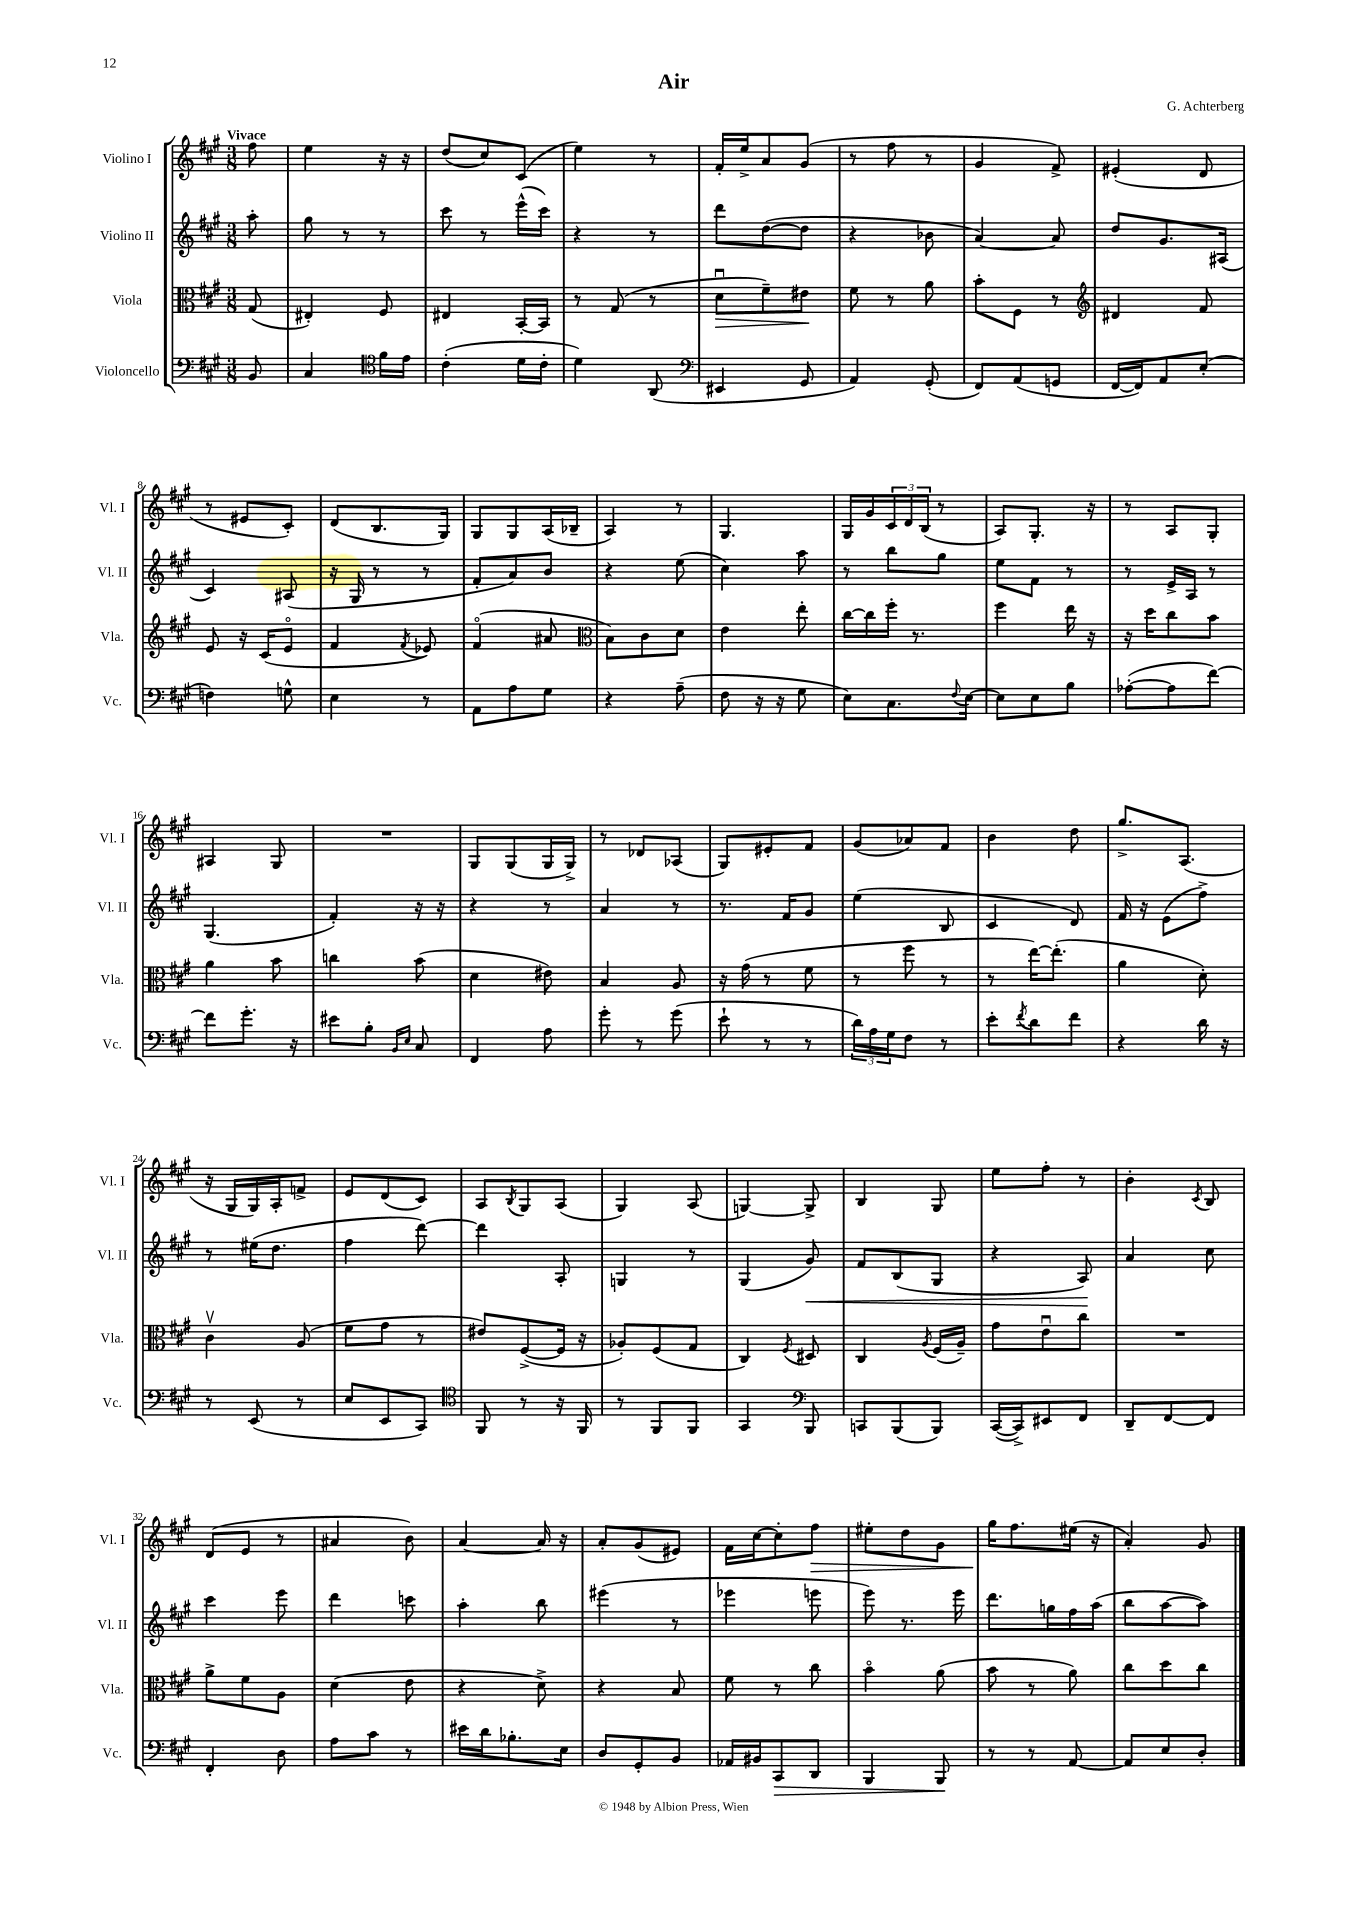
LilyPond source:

\header { title = "Air" composer = "G. Achterberg" }
<<
\new StaffGroup <<
\new Staff = "s0" \with { instrumentName = "Violino I" shortInstrumentName = "Vl. I" } {
    \clef treble \key a \major \numericTimeSignature \time 3/8 \partial 8 \tempo "Vivace"
    fis''8 |
    e''4 r16 r16 |
    d''8( cis''8) cis'8( |
    e''4) r8 |
    fis'16-. e''16-> a'8 gis'8( |
    r8 fis''8 r8 |
    gis'4 fis'8->) |
    eis'4-.( d'8 |
    r8 eis'8 cis'8-.) |
    d'8( b8. gis16) |
    gis8 gis8 a16( bes16-- |
    a4) r8 |
    gis4. |
    gis16 gis'16 \tuplet 3/2 { cis'16 d'16 b16( } r8 |
    a8) gis8.-. r16 |
    r8 a8 gis8-. |
    ais4 gis8 |
    R4. |
    gis8 gis8( gis16 gis16->) |
    r8 des'8 aes8( |
    gis8) eis'8-. fis'8 |
    gis'8( aes'8) fis'8 |
    b'4 d''8 |
    gis''8.-> a8.( |
    r16 gis16 gis16) a16-. f'8-> |
    e'8 d'8( cis'8) |
    a8 \acciaccatura { b8 } gis8 a8( |
    gis4) a8( |
    g4~) g8-> |
    b4 gis8 |
    e''8 fis''8-. r8 |
    b'4-. \acciaccatura { cis'8 } b8 |
    d'8( e'8 r8 |
    ais'4 b'8) |
    a'4~ a'16 r16 |
    a'8-. gis'8( eis'8) |
    fis'16 cis''16~ cis''8-. fis''8\> |
    eis''8-. d''8 gis'8 |
    gis''16\! fis''8. eis''16( r16 |
    a'4-.) gis'8 \bar "|." |
}
\new Staff = "s1" \with { instrumentName = "Violino II" shortInstrumentName = "Vl. II" } {
    \clef treble \key a \major \numericTimeSignature \time 3/8 \partial 8
    a''8-. |
    gis''8 r8 r8 |
    cis'''8 r8 e'''16-^( cis'''16) |
    r4 r8 |
    d'''8 d''8~( d''8 |
    r4 bes'8 |
    a'4~) a'8 |
    d''8 gis'8. ais16( |
    cis'4) ais8( |
    r16 gis16 r8 r8 |
    fis'8-. a'8) b'8 |
    r4 e''8( |
    cis''4) a''8 |
    r8 b''8 gis''8 |
    e''8 fis'8 r8 |
    r8 e'16-> a16 r8 |
    gis4.( |
    fis'4-.) r16 r16 |
    r4 r8 |
    a'4 r8 |
    r8. fis'16 gis'8 |
    e''4( b8 |
    cis'4 d'8) |
    fis'16 r16 e'8( fis''8->) |
    r8 eis''16( d''8. |
    fis''4 d'''8~) |
    d'''4 a8-. |
    g4 r8 |
    gis4( gis'8\<) |
    fis'8 b8( gis8 |
    r4 a8\!) |
    a'4 cis''8 |
    cis'''4 e'''8 |
    d'''4 c'''8 |
    a''4-. b''8 |
    eis'''4( r8 |
    ees'''4 e'''8 |
    e'''8) r8. e'''16 |
    d'''8. g''16 fis''16 a''16( |
    b''8 a''8~ a''8) \bar "|." |
}
\new Staff = "s2" \with { instrumentName = "Viola" shortInstrumentName = "Vla." } {
    \clef alto \key a \major \numericTimeSignature \time 3/8 \partial 8
    gis8( |
    eis4-.) fis8 |
    eis4 b,16~-. b,16 |
    r8 gis8( r8 |
    d'8\downbow\> fis'8--) eis'8\! |
    fis'8 r8 a'8 |
    b'8-. fis8 r8 |
    \clef treble dis'4 fis'8 |
    e'8 r16 cis'16( e'8\flageolet |
    fis'4 \acciaccatura { fis'8 } ees'8) |
    fis'4\flageolet( ais'8 |
    \clef alto b8) cis'8 d'8 |
    e'4 e''8-. |
    cis''16~ cis''16 fis''16-. r8. |
    fis''4 e''16 r16 |
    r16 d''16 cis''8 b'8 |
    a'4 b'8 |
    c''4 b'8( |
    d'4 eis'8) |
    b4 a8 |
    r16 gis'16( r8 fis'8 |
    r8 fis''8 r8 |
    r8 e''16~) e''8.-.( |
    a'4 d'8-.) |
    cis'4\upbow a8( |
    fis'8 gis'8 r8 |
    eis'8) fis8~->( fis16 r16 |
    aes8-.) fis8( gis8 |
    cis4) \acciaccatura { fis8 } dis8 |
    cis4 \acciaccatura { a8 } fis16( a16--) |
    gis'8 e'8\downbow cis''8 |
    R4. |
    a'8-> fis'8 a8 |
    d'4( e'8 |
    r4 d'8->) |
    r4 b8 |
    fis'8 r8 cis''8 |
    b'4\flageolet a'8( |
    b'8 r8 a'8) |
    cis''8 d''8 cis''8 \bar "|." |
}
\new Staff = "s3" \with { instrumentName = "Violoncello" shortInstrumentName = "Vc." } {
    \clef bass \key a \major \numericTimeSignature \time 3/8 \partial 8
    b,8 |
    cis4 \clef tenor fis'16 e'16 |
    cis'4-.( d'16 cis'16-. |
    d'4) a,8( |
    \clef bass eis,4 gis,8 |
    a,4) gis,8-.( |
    fis,8) a,8( g,8 |
    fis,16~ fis,16) a,8 e8-.( |
    f4) g8-^ |
    e4 r8 |
    a,8 a8 gis8 |
    r4 a8--( |
    fis8 r16 r16 gis8 |
    e8) cis8. \appoggiatura { fis8 } e16~ |
    e8 e8 b8 |
    aes8~-.( aes8 fis'8~) |
    fis'8 gis'8.-. r16 |
    eis'8 b8-. \grace { b,16 e16 } cis8 |
    fis,4 a8 |
    gis'8-. r8 gis'8( |
    e'8-! r8 r8 |
    \tuplet 3/2 { d'16) a16 gis16 } fis8 r8 |
    e'8-. \acciaccatura { fis'8 } d'8 fis'8 |
    r4 d'16 r16 |
    r8 e,8( r8 |
    e8 e,8 cis,8) |
    \clef tenor fis,8 r8 r16 fis,16 |
    r8 fis,8 fis,8 |
    gis,4 \clef bass b,,8 |
    c,8 b,,8( b,,8) |
    cis,16~( cis,16->) eis,8 fis,8 |
    d,8-- fis,8~ fis,8 |
    fis,4-. d8 |
    a8 cis'8 r8 |
    eis'16 d'16 bes8.-. e16 |
    d8 gis,8-. b,8 |
    aes,16 bis,16 cis,8\> d,8 |
    b,,4 b,,8\! |
    r8 r8 a,8~ |
    a,8 e8 d8-. \bar "|." |
}
>>
>>
